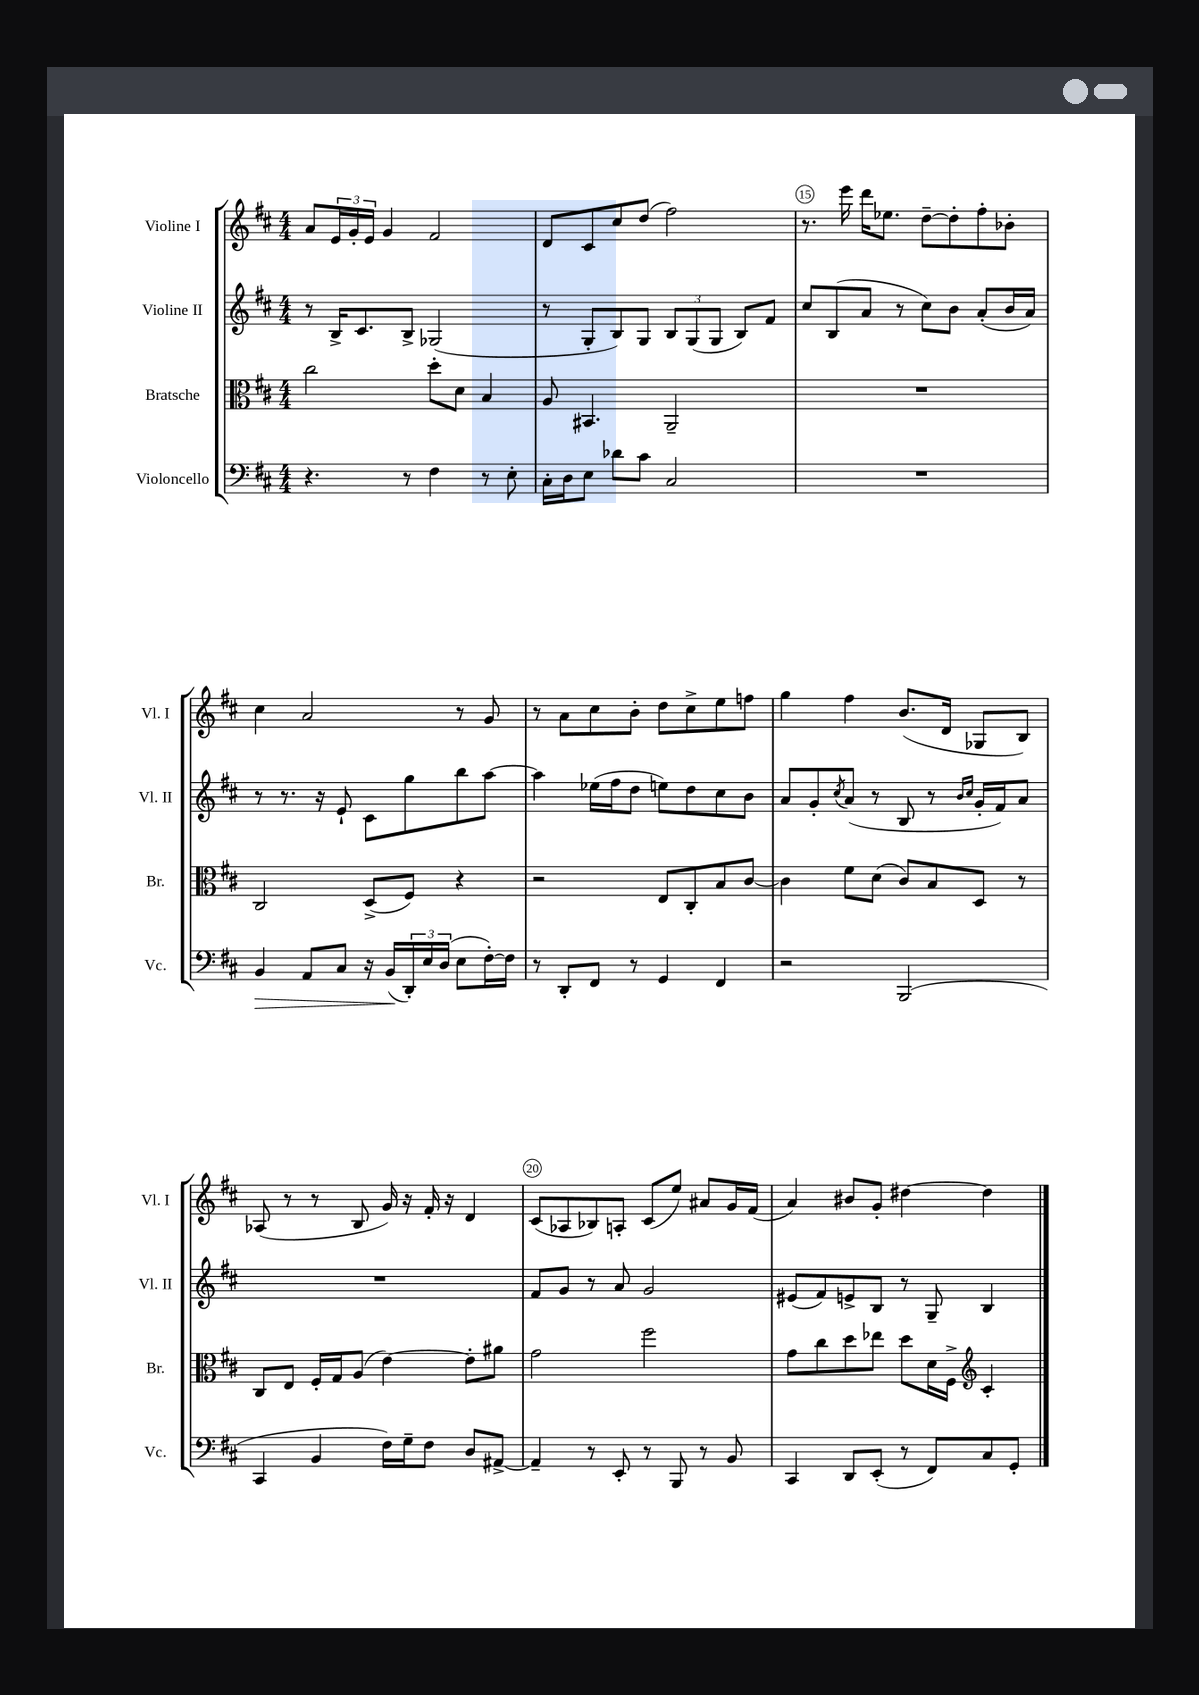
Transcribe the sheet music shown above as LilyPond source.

<<
\new StaffGroup <<
\new Staff = "s0" \with { instrumentName = "Violine I" shortInstrumentName = "Vl. I" } {
    \clef treble \key d \major \numericTimeSignature \time 4/4
    a'8 \tuplet 3/2 { e'16 g'16-. e'16 } g'4 fis'2 |
    d'8 cis'8 cis''8 d''8( fis''2) |
    r8. e'''16 d'''16 ees''8. d''8~-- d''8-. fis''8-. bes'8-. |
    cis''4 a'2 r8 g'8 |
    r8 a'8 cis''8 b'8-. d''8 cis''8-> e''8 f''8 |
    g''4 fis''4 b'8.( d'16 ges8 b8) |
    aes8( r8 r8 b8 g'16) r16 fis'16-. r16 d'4 |
    cis'8( aes8 bes8) a8-. cis'8( e''8) ais'8 g'16 fis'16( |
    a'4) bis'8 g'8-. dis''4~ dis''4 \bar "|." |
}
\new Staff = "s1" \with { instrumentName = "Violine II" shortInstrumentName = "Vl. II" } {
    \clef treble \key d \major \numericTimeSignature \time 4/4
    r8 b16-> cis'8. b8-> ges2( |
    r8 g8-. b8) g8 \tuplet 3/2 { b8 g8( g8 } b8) fis'8 |
    cis''8 b8( a'8 r8 cis''8) b'8 a'8-.( b'16 a'16) |
    r8 r8. r16 e'8-! cis'8 g''8 b''8 a''8~ |
    a''4 ees''16( fis''16 d''8 e''8) d''8 cis''8 b'8 |
    a'8 g'8-. \acciaccatura { cis''8 } a'8( r8 b8 r8 \grace { b'16 cis''16 } g'16-. fis'16) a'8 |
    R1 |
    fis'8 g'8 r8 a'8 g'2 |
    eis'8( fis'8) e'8-> b8 r8 g8-- b4 \bar "|." |
}
\new Staff = "s2" \with { instrumentName = "Bratsche" shortInstrumentName = "Br." } {
    \clef alto \key d \major \numericTimeSignature \time 4/4
    cis''2 d''8-. d'8 b4 |
    a8 bis,4. a,2-- |
    R1 |
    cis2 d8->( fis8) r4 |
    r2 e8 cis8-. b8 cis'8~ |
    cis'4 fis'8 d'8( cis'8) b8 d8 r8 |
    cis8 e8 fis16-. g16 a8( e'4~) e'8-. ais'8 |
    g'2 fis''2 |
    g'8 cis''8 d''8 ees''8 d''8 d'16 fis16-> \clef treble cis'4-. \bar "|." |
}
\new Staff = "s3" \with { instrumentName = "Violoncello" shortInstrumentName = "Vc." } {
    \clef bass \key d \major \numericTimeSignature \time 4/4
    r4. r8 fis4 r8 e8-. |
    cis16-. d16 e8 des'8 cis'8 cis2 |
    R1 |
    b,4\> a,8 cis8 r16 b,16\!( \tuplet 3/2 { d,16-.) e16 d16( } e8 fis16~-.) fis16 |
    r8 d,8-. fis,8 r8 g,4 fis,4 |
    r2 b,,2( |
    cis,4 b,4 fis16) g16-- fis8 d8 ais,8~-> |
    ais,4-- r8 e,8-. r8 b,,8 r8 b,8 |
    cis,4 d,8 e,8-.( r8 fis,8) cis8 g,8-. \bar "|." |
}
>>
>>
\layout { \context { \Score currentBarNumber = #13 \override BarNumber.break-visibility = ##(#f #t #t) barNumberVisibility = #(every-nth-bar-number-visible 5) \override BarNumber.stencil = #(make-stencil-circler 0.1 0.3 ly:text-interface::print) } }
